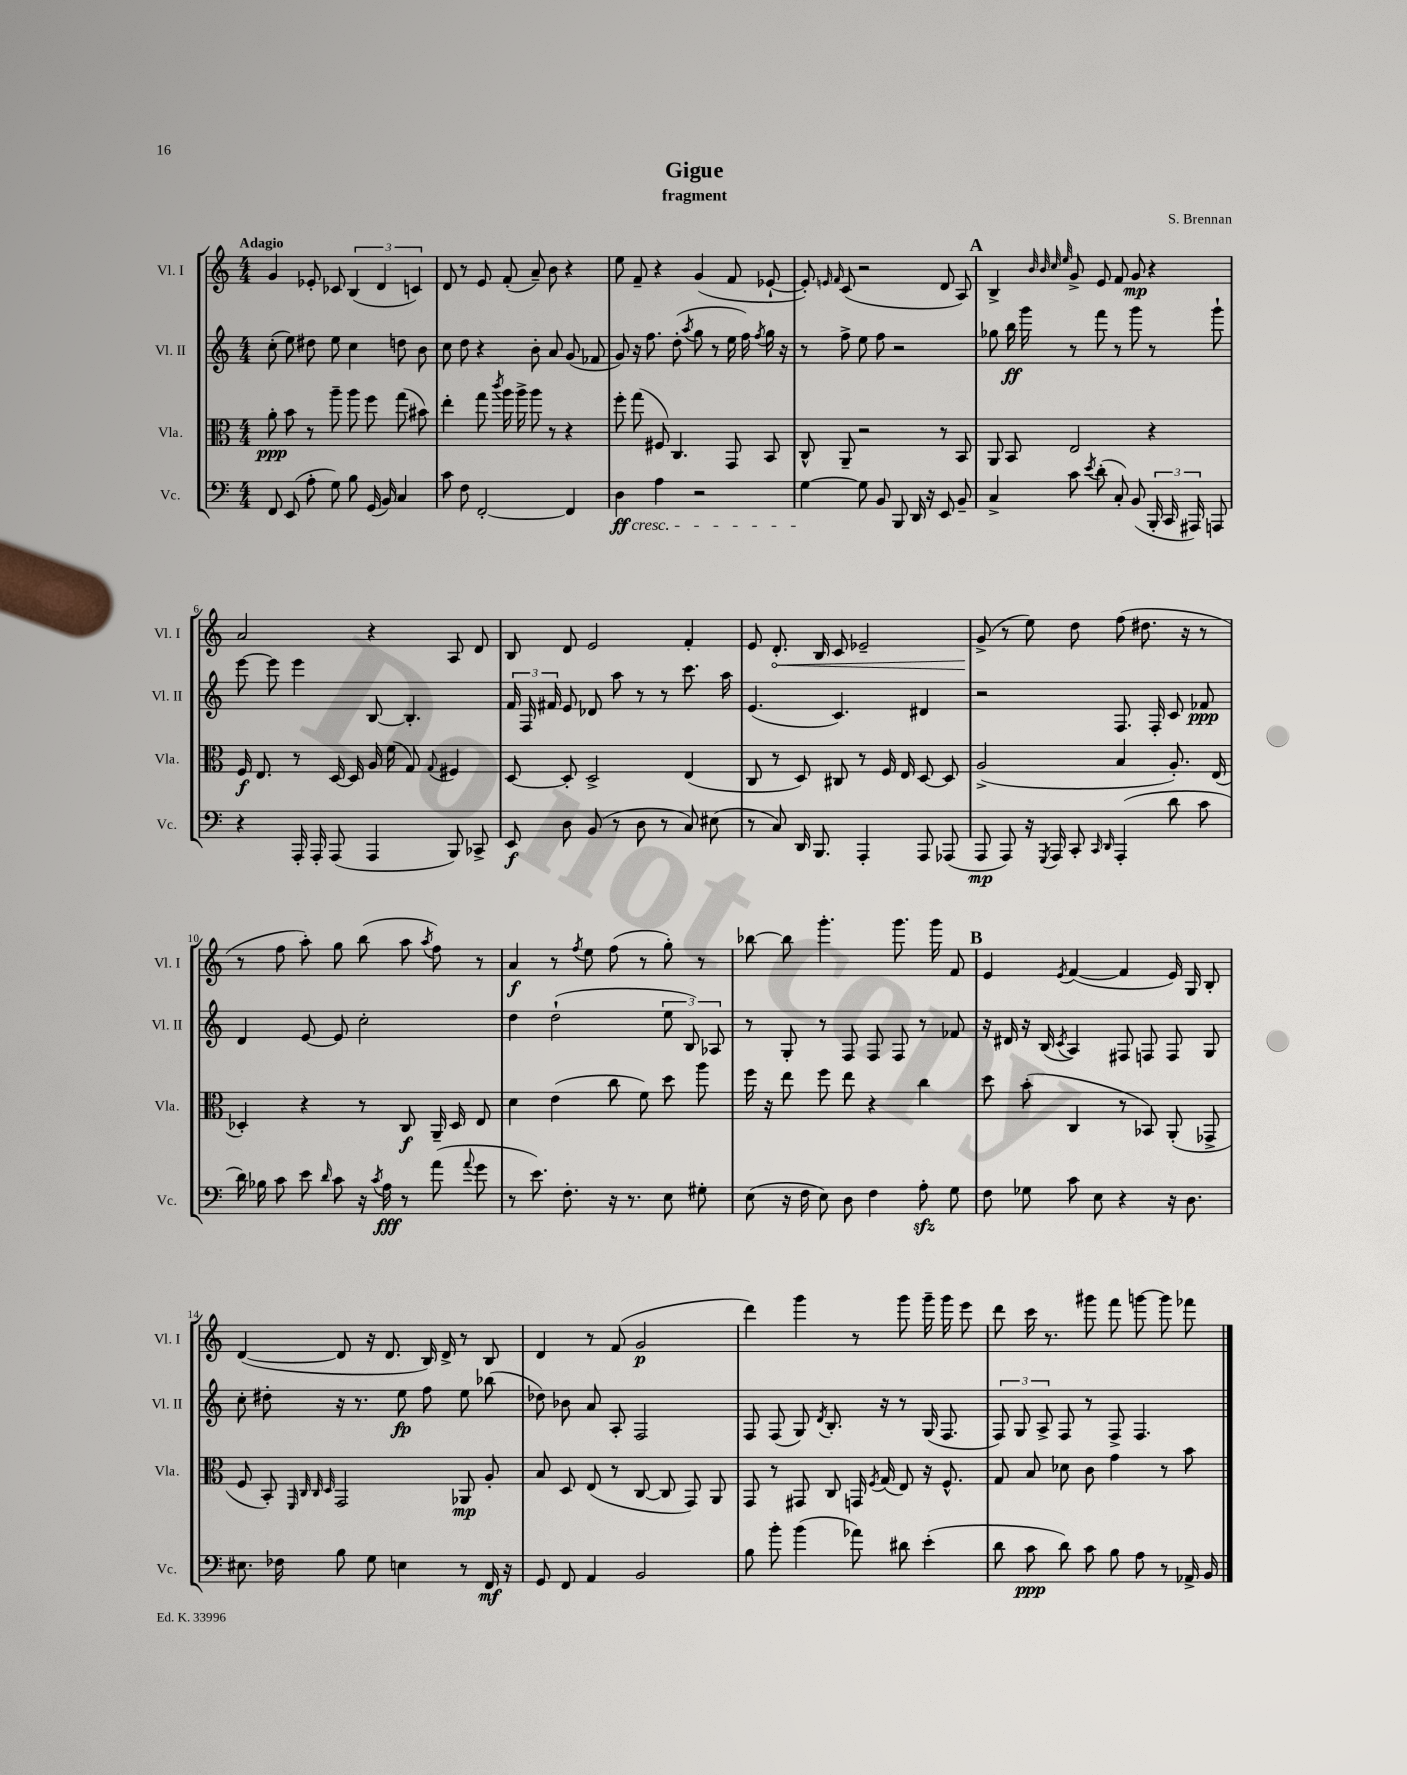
\header { title = "Gigue" composer = "S. Brennan" subtitle = "fragment" }
<<
\new StaffGroup <<
\new Staff = "s0" \with { instrumentName = "Vl. I" shortInstrumentName = "Vl. I" } {
    \clef treble \key c \major \numericTimeSignature \time 4/4 \tempo "Adagio"
    \autoBeamOff g'4 ees'8-. ces'8 \tuplet 3/2 { b4( d'4 c'4) } |
    d'8 r8 e'8 f'8-.( a'8--) b'8 r4 |
    e''8 f'8-- r4 g'4( f'8 ees'8~-! |
    ees'8-.) \grace { e'16 f'16 } c'8( r2 d'8 a8) |
    \mark \markup { \bold "A" } b4-> \grace { b'32 b'32 c''32 e''32 } g'8-> e'8 f'8 g'8\mp r4 |
    a'2 r4 a8 d'8 |
    b8 d'8 e'2 f'4-. |
    e'8 \once \override Hairpin.circled-tip = ##t d'8.-.\< b16 c'8 ees'2-- |
    g'8->\!( r8 e''8) d''8 f''8( dis''8. r16 r8 |
    r8 f''8 a''8-.) g''8 b''8( a''8 \acciaccatura { a''8 } f''8) r8 |
    a'4\f r8 \acciaccatura { f''8 } e''8 f''8( r8 g''8-.) r8 |
    bes''8~ bes''8 g'''4.-. g'''8. g'''16 f'8 |
    \mark \markup { \bold "B" } e'4 \acciaccatura { e'8 } f'4~( f'4 e'16) g16 b8-. |
    d'4~( d'8 r16 d'8. b16) d'16-> r8 b8 |
    d'4 r8 f'8( g'2\p |
    d'''4) g'''4 r8 g'''8 g'''16-- g'''16 e'''8 |
    d'''8 c'''16 r8. gis'''8 f'''8 g'''8~ g'''8 fes'''8 \bar "|." |
}
\new Staff = "s1" \with { instrumentName = "Vl. II" shortInstrumentName = "Vl. II" } {
    \clef treble \key c \major \numericTimeSignature \time 4/4
    \autoBeamOff c''8-.( e''8) dis''8 e''8 c''4 d''8 b'8 |
    c''8 d''8 r4 b'8-. a'8 g'8( fes'8 |
    g'8) r16 f''8. d''8-.( \acciaccatura { a''8 } g''8 r8 e''16 f''16) \acciaccatura { f''8 } g''16 r16 |
    r8 f''8-> e''8 f''8 r2 |
    \mark \markup { \bold "A" } ges''8 b''16\ff g'''16 r8 f'''8 r8 g'''8 r8 g'''8-! |
    e'''8~ e'''8 e'''4 b8~ b4.-. |
    \tuplet 3/2 { f'16 f16 fis'16 } e'8 des'8 a''8 r8 r8 c'''8. a''16 |
    e'4.( c'4.) dis'4 |
    r2 f8. f16-. c'8 fes'8\ppp |
    d'4 e'8~ e'8 c''2-. |
    d''4 d''2-!( \tuplet 3/2 { e''8 b8) aes8 } |
    r8 g8-. r8 f8 f8 f8 r8 fes'8 |
    \mark \markup { \bold "B" } r16 dis'16 r16 b16( \acciaccatura { c'8 } a4) fis8 f8 f8 g8 |
    c''8-. dis''8-. r16 r8. e''8\fp f''8 e''8 bes''8( |
    des''8) bes'8 a'8 a8-. f2 |
    f8 f8( g8) \acciaccatura { d'8 } b8.-. r16 r8 g16( f8. |
    \tuplet 3/2 { f8) g8 a8-> } f8 r8 f8-> f4. \bar "|." |
}
\new Staff = "s2" \with { instrumentName = "Vla." shortInstrumentName = "Vla." } {
    \clef alto \key c \major \numericTimeSignature \time 4/4
    \autoBeamOff a'8-.\ppp b'8 r8 a''8-- a''8 f''8 g''8( bis'8) |
    e''4-. g''8 \acciaccatura { c'''8 } a''16 a''16-> a''8 r8 r4 |
    f''8-. g''8( fis8) c4. g,8 b,8 |
    c8-^ a,8-- r2 r8 b,8 |
    \mark \markup { \bold "A" } a,8 b,8 e2 r4 |
    f16\f e8. r8 d16~ d16 a16 f'16( g8) \appoggiatura { g8 } fis4 |
    d8~ d8-. d2-> e4( |
    c8 r8 d8) cis8 r8 f16 e16 d8~ d8 |
    a2->( b4 a8.-.) e16( |
    des4-.) r4 r8 c8\f a,16-- des16 e8 |
    d'4 e'4( c''8 f'8) d''8 a''8 |
    f''16 r16 e''8 f''8 e''8 r4 c''4 |
    \mark \markup { \bold "B" } d''8 b'8-.( c4 r8 bes,8) a,8-.( ges,8-> |
    f8 b,8-.) \grace { f,32 c32 c32 d32 } g,2 aes,8\mp a8-. |
    b8 d8 e8( r8 c8~ c8 g,8) a,8 |
    g,8 r8 gis,8 c8 g,16 \acciaccatura { f8 } g16( e8) r16 f8.-^ |
    g8 b8 des'8 c'8 g'4 r8 b'8 \bar "|." |
}
\new Staff = "s3" \with { instrumentName = "Vc." shortInstrumentName = "Vc." } {
    \clef bass \key c \major \numericTimeSignature \time 4/4
    \autoBeamOff f,8 e,8( a8-. g8) b8 g,16( b,16) c4 |
    c'8 f8 f,2~-. f,4 |
    d4\ff\cresc a4 r2 |
    g4~\! g8 b,8 b,,8 d,16 r16 e,8 b,8-- |
    \mark \markup { \bold "A" } c4-> c'8 \acciaccatura { e'8 } d'8-.( c8-.) b,8( \tuplet 3/2 { b,,16-. c,16 ais,,16) } a,,8 |
    r4 a,,16-. a,,16-. a,,8( a,,4 b,,8) ces,8-> |
    e,8\f d8 b,8( r8 d8 r8 c8) eis8( |
    r8 c8) d,16 b,,8. a,,4-. a,,8 aes,,8( |
    a,,8\mp a,,8) r16 \acciaccatura { g,,8 } a,,16 c,8-. \grace { c,16 d,16 } a,,4-.( d'8 c'8 |
    d'16) bes16 c'8 e'8 \grace { d'16 } c'8 r16 \acciaccatura { c'8 } a16\fff r8 a'8( \appoggiatura { a'8 } g'8 |
    r8 e'8.) f8.-. r16 r8. e8 gis8-. |
    e8( r16 f16 e8) d8 f4 a8-.\sfz g8 |
    \mark \markup { \bold "B" } f8 ges8 c'8 e8 r4 r16 d8. |
    eis8. fes16 b8 g8 e4 r8 f,16\mf r16 |
    g,8 f,8 a,4 b,2 |
    b8 b'8-. b'4( aes'8) dis'8 e'4-.( |
    d'8 c'8\ppp d'8) c'8 b8 a8 r8 aes,16-> b,16 \bar "|." |
}
>>
>>
